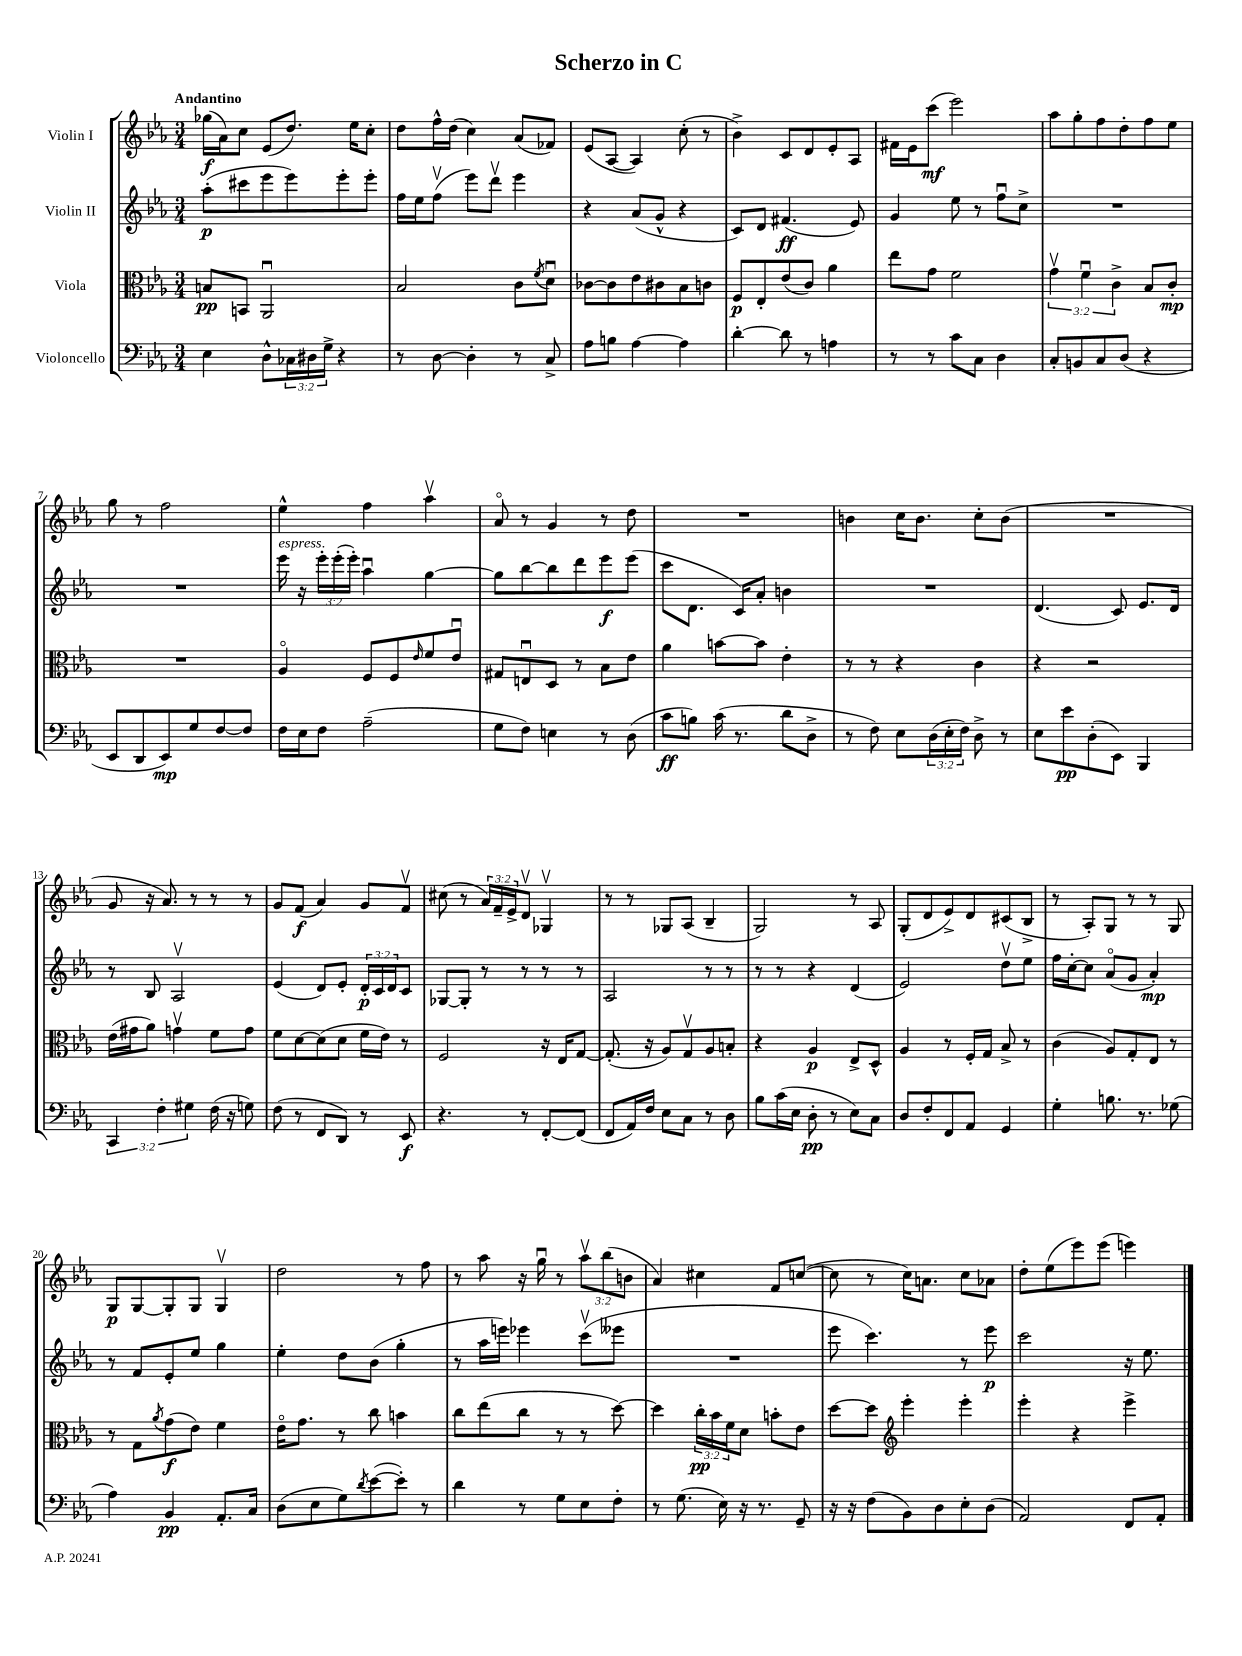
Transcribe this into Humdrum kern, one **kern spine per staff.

**kern	**dynam	**kern	**dynam	**kern	**dynam	**kern	**dynam
*part4	*part4	*part3	*part3	*part2	*part2	*part1	*part1
*staff4	*staff4	*staff3	*staff3	*staff2	*staff2	*staff1	*staff1
*I"Violoncello	*	*I"Viola	*	*I"Violin II	*	*I"Violin I	*
*clefF4	*	*clefC3	*	*clefG2	*	*clefG2	*
*k[b-e-a-]	*	*k[b-e-a-]	*	*k[b-e-a-]	*	*k[b-e-a-]	*
*M3/4	*	*M3/4	*	*M3/4	*	*M3/4	*
=1	=1	=1	=1	=1	=1	=1	=1
!	!	!	!	!	!	!LO:TX:a:B:t=Andantino	!
4E-\	.	8Bn/L	pp	(8aa-'\L	p	(16gg-X\LL	f
.	.	.	.	.	.	16a-\J)	.
.	.	8BBn/J	.	8ccc#X\	.	8cc\J	.
8D^^\L	.	2AA-u/	.	8eee-\	.	(8e-/L	.
24C-X\L	.	.	.	8eee-\)	.	8.dd/J)	.
24D#X\	.	.	.	.	.	.	.
24G^\JJ	.	.	.	.	.	.	.
4r	.	.	.	8eee-'\	.	.	.
.	.	.	.	.	.	16ee-\KL	.
.	.	.	.	8eee-'\J	.	8cc'\J	.
=2	=2	=2	=2	=2	=2	=2	=2
8r	.	2B-/	.	16ff\LL	.	8dd\L	.
.	.	.	.	16ee-\J	.	.	.
[8D\	.	.	.	(8ffv\J	.	16ff^^\L	.
.	.	.	.	.	.	(16dd\JJ	.
4D'\]	.	.	.	8eee-\L)	.	4cc\)	.
.	.	.	.	8dddv\J	.	.	.
8r	.	8c\L	.	4eee-\	.	(8a-/L	.
.	.	8qf/	.	.	.	.	.
8C^/	.	8du\J	.	.	.	8f-X/J)	.
=3	=3	=3	=3	=3	=3	=3	=3
8A-\L	.	[8c-X\L	.	4r	.	(8e-/L	.
8Bn\J	.	8c-\]	.	.	.	[8A-/J	.
[4A-\	.	8e-\	.	(8a-/L	.	4A-/])	.
.	.	8c#X\	.	8g^^/J	.	.	.
4A-\]	.	8B-\	.	4r	.	(8cc'\	.
.	.	8cn\J	.	.	.	8r	.
=4	=4	=4	=4	=4	=4	=4	=4
[4d'\	.	8F/L	p	8c/L)	.	4b-^\)	.
.	.	8E-'/	.	8d/J	.	.	.
8d\]	.	(8e-/	.	(4.f#X/	ff	8c/L	.
8r	.	8c/J)	.	.	.	8d/	.
4An\	.	4a-\	.	.	.	8e-'/	.
.	.	.	.	8e-/)	.	8A-/J	.
=5	=5	=5	=5	=5	=5	=5	=5
8r	.	8ee-\L	.	4g/	.	16f#X\LL	.
.	.	.	.	.	.	16e-\J	.
8r	.	8g\J	.	.	.	(8ccc\J	mf
8c\L	.	2f\	.	8ee-\	.	2eee-\)	.
8C\J	.	.	.	8r	.	.	.
4D\	.	.	.	8ffu\L	.	.	.
.	.	.	.	8cc^\J	.	.	.
=6	=6	=6	=6	=6	=6	=6	=6
8C'/L	.	6gv\	.	2.r	.	8aa-\L	.
8BBn/	.	.	.	.	.	8gg'\	.
.	.	6fu\	.	.	.	.	.
8C/	.	.	.	.	.	8ff\	.
.	.	6c^\	.	.	.	.	.
(8D/J	.	.	.	.	.	8dd'\	.
4r	.	8B-/L	.	.	.	8ff\	.
.	.	8c'/J	mp	.	.	8ee-\J	.
!!LO:LB:g=z
=7	=7	=7	=7	=7	=7	=7	=7
8EE-/L	.	2.r	.	2.r	.	8gg\	.
8DD/	.	.	.	.	.	8r	.
8EE-/)	mp	.	.	.	.	2ff\	.
8G/	.	.	.	.	.	.	.
[8F/	.	.	.	.	.	.	.
8F/J]	.	.	.	.	.	.	.
=8	=8	=8	=8	=8	=8	=8	=8
!	!	!	!	!LO:TX:a:i:t=espress.	!	!	!
16F\LL	.	4A-/	.	16eee-\	.	4ee-^^\	.
16E-\J	.	.	.	16r	.	.	.
8F\J	.	.	.	24eee-'\LL	.	.	.
.	.	.	.	(24eee-'\	.	.	.
.	.	.	.	24eee-'\JJ)	.	.	.
(2A-~\	.	8F/L	.	4aa-u\	.	4ff\	.
.	.	8F/	.	.	.	.	.
.	.	16qqe-/	.	.	.	.	.
.	.	8f/	.	[4gg\	.	4aa-v\	.
.	.	8e-u/J	.	.	.	.	.
=9	=9	=9	=9	=9	=9	=9	=9
8G\L	.	8G#X/L	.	8gg\L]	.	8a-/	.
8F\J)	.	8Enu/	.	[8bb-\	.	8r	.
4En\	.	8D/J	.	8bb-\]	.	4g/	.
.	.	8r	.	8ddd\	.	.	.
8r	.	8B-\L	.	8eee-\	f	8r	.
(8D\	.	8e-\J	.	(8eee-\J	.	8dd\	.
=10	=10	=10	=10	=10	=10	=10	=10
8c\L	ff	4a-\	.	8ccc\L	.	2.r	.
8Bn\J)	.	.	.	8.d\J	.	.	.
(16c\	.	[8bn\L	.	.	.	.	.
8.r	.	.	.	16c/KL)	.	.	.
.	.	8b\J]	.	8a-'/J	.	.	.
8d\L	.	4e-'\	.	4bn\	.	.	.
8D^\J	.	.	.	.	.	.	.
=11	=11	=11	=11	=11	=11	=11	=11
8r	.	8r	.	2.r	.	4bn\	.
8F\)	.	8r	.	.	.	.	.
8E-\L	.	4r	.	.	.	16cc\KL	.
.	.	.	.	.	.	8.b\J	.
(24D\L	.	.	.	.	.	.	.
24E-'\	.	.	.	.	.	.	.
24F\JJ)	.	.	.	.	.	.	.
8D^\	.	4c\	.	.	.	8cc'\L	.
8r	.	.	.	.	.	(8b\J	.
=12	=12	=12	=12	=12	=12	=12	=12
8E-\L	.	4r	.	(4.d/	.	2.r	.
8e-\	pp	.	.	.	.	.	.
(8D'\	.	2r	.	.	.	.	.
8EE-\J)	.	.	.	8c/)	.	.	.
4BBB-/	.	.	.	8.e-/L	.	.	.
.	.	.	.	16d/Jk	.	.	.
!!LO:LB:g=z
=13	=13	=13	=13	=13	=13	=13	=13
6CC/	.	(16e-\LL	.	8r	.	8g/	.
.	.	16g#X\J	.	.	.	.	.
.	.	8a-\J)	.	8B-/	.	16r	.
6F'\	.	.	.	.	.	.	.
.	.	.	.	.	.	8.a-/)	.
.	.	4gnv\	.	2A-v/	.	.	.
6G#X\	.	.	.	.	.	.	.
.	.	.	.	.	.	8r	.
(16F\	.	8f\L	.	.	.	8r	.
16r	.	.	.	.	.	.	.
8Gn\)	.	8g\J	.	.	.	8r	.
=14	=14	=14	=14	=14	=14	=14	=14
(8F\	.	8f\L	.	(4e-/	.	8g/L	.
8r	.	[8d\	.	.	.	(8f/J	f
8FF/L	.	(8d\]	.	8d/L)	.	4a-/)	.
8DD/J)	.	8d\J	.	8e-'/J	.	.	.
8r	.	16f\LL	.	24d'/LL	p	8g/L	.
.	.	.	.	24c/	.	.	.
.	.	16e-\JJ)	.	.	.	.	.
.	.	.	.	24d/J	.	.	.
8EE-/	f	8r	.	8c/J	.	8fv/J	.
=15	=15	=15	=15	=15	=15	=15	=15
4.r	.	2F/	.	[8G-X/L	.	(8cc#X\	.
.	.	.	.	8G-'/J]	.	8r	.
.	.	.	.	8r	.	24a-/LL)	.
.	.	.	.	.	.	24f~/	.
.	.	.	.	.	.	24e-^/J	.
8r	.	.	.	8r	.	8dv/J	.
[8FF'/L	.	16r	.	8r	.	4G-Xv/	.
.	.	16E-/KL	.	.	.	.	.
(8FF/J]	.	[8G/J	.	8r	.	.	.
=16	=16	=16	=16	=16	=16	=16	=16
8FF/L	.	(8.G'/]	.	2A-/	.	8r	.
16AA-/L)	.	.	.	.	.	8r	.
16F/JJ	.	16r	.	.	.	.	.
8E-\L	.	8A-/L)	.	.	.	8G-X/L	.
8C\J	.	8Gv/	.	.	.	(8A-/J	.
8r	.	8A-/	.	8r	.	4B-~/	.
8D\	.	8Bn'/J	.	8r	.	.	.
=17	=17	=17	=17	=17	=17	=17	=17
8B-\L	.	4r	.	8r	.	2G/)	.
(16c\L	.	.	.	8r	.	.	.
16E-\JJ	.	.	.	.	.	.	.
8D'\	pp	4A-/	p	4r	.	.	.
8r	.	.	.	.	.	.	.
8E-\L)	.	8E-^/L	.	(4d/	.	8r	.
8C\J	.	8D^^/J	.	.	.	8A-/	.
=18	=18	=18	=18	=18	=18	=18	=18
8D/L	.	4A-/	.	2e-/)	.	(8G'/L	.
8F'/	.	.	.	.	.	8d/	.
8FF/	.	8r	.	.	.	8e-^/)	.
8AA-/J	.	16F'/LL	.	.	.	8d/	.
.	.	16G/JJ	.	.	.	.	.
4GG/	.	8B-^/	.	8ddv\L	.	(8c#X/	.
.	.	8r	.	8ee-\J	.	8B-^/J	.
=19	=19	=19	=19	=19	=19	=19	=19
4G'\	.	(4c\	.	16ff\LL	.	8r	.
.	.	.	.	[16cc'\J	.	.	.
.	.	.	.	8cc\J]	.	8A-'/L)	.
8.Bn\	.	8A-/L)	.	(8a-/L	.	8G/J	.
.	.	8G'/	.	8g/J	.	8r	.
8.r	.	.	.	.	.	.	.
.	.	8E-/J	.	4a-'/)	mp	8r	.
(8G-X\	.	8r	.	.	.	8G/	.
!!LO:LB:g=z
=20	=20	=20	=20	=20	=20	=20	=20
4A-\)	.	8r	.	8r	.	8G/L	p
.	.	8G\L	.	8f/L	.	[8G/	.
.	.	8qa-/	.	.	.	.	.
4BB-/	pp	(8g\	f	8e-'/	.	8G'/]	.
.	.	8e-\J)	.	8ee-/J	.	8G/J	.
8.AA-'/L	.	4f\	.	4gg\	.	4Gv/	.
16C/Jk	.	.	.	.	.	.	.
=21	=21	=21	=21	=21	=21	=21	=21
(8D\L	.	16e-\KL	.	4ee-'\	.	2dd\	.
.	.	8.g\J	.	.	.	.	.
8E-\	.	.	.	.	.	.	.
8G\)	.	8r	.	8dd\L	.	.	.
8qd/	.	.	.	.	.	.	.
([8e-\	.	8cc\	.	(8b-\J	.	.	.
8e-'\J])	.	4bn\	.	4gg'\	.	8r	.
8r	.	.	.	.	.	8ff\	.
=22	=22	=22	=22	=22	=22	=22	=22
4d\	.	8cc\L	.	8r	.	8r	.
.	.	(8ee-\	.	16aa-\LL	.	8aa-\	.
.	.	.	.	16eeen\JJ)	.	.	.
8r	.	8cc\J	.	4eee-X\	.	16r	.
.	.	.	.	.	.	16ggu\	.
8G\L	.	8r	.	.	.	8r	.
8E-\	.	8r	.	(8cccv\L	.	12aa-v\L	.
.	.	.	.	.	.	(12bb-\	.
8F'\J	.	[8dd\)	.	8eee--X\J	.	.	.
.	.	.	.	.	.	12bn\J	.
=23	=23	=23	=23	=23	=23	=23	=23
8r	.	4dd\]	.	2.r	.	4a-/)	.
(8.G\	.	.	.	.	.	.	.
.	.	24cc'\LL	pp	.	.	4cc#X\	.
.	.	24b-\	.	.	.	.	.
16E-\)	.	.	.	.	.	.	.
.	.	24f\J	.	.	.	.	.
16r	.	8d\J	.	.	.	.	.
8.r	.	.	.	.	.	.	.
.	.	8bn'\L	.	.	.	8f/L	.
8GG~/	.	8e-\J	.	.	.	([8ccn/J	.
=24	=24	=24	=24	=24	=24	=24	=24
16r	.	[8dd\L	.	8eee-\	.	8cc\]	.
16r	.	.	.	.	.	.	.
(8F\L	.	8dd\J]	.	4.ccc\)	.	8r	.
*	*	*clefG2	*	*	*	*	*
8BB-\)	.	4eee-'\	.	.	.	16cc\KL)	.
.	.	.	.	.	.	8.an\J	.
8D\	.	.	.	.	.	.	.
8E-'\	.	4eee-'\	.	8r	.	8cc\L	.
(8D\J	.	.	.	8eee-\	p	8a-X\J	.
=25	=25	=25	=25	=25	=25	=25	=25
2AA-/)	.	4eee-'\	.	2ccc\	.	8dd'\L	.
.	.	.	.	.	.	(8ee-\	.
.	.	4r	.	.	.	8eee-\)	.
.	.	.	.	.	.	(8eee-\J	.
8FF/L	.	4eee-^\	.	16r	.	4eeen\)	.
.	.	.	.	8.ee-\	.	.	.
8AA-'/J	.	.	.	.	.	.	.
==	==	==	==	==	==	==	==
*-	*-	*-	*-	*-	*-	*-	*-
